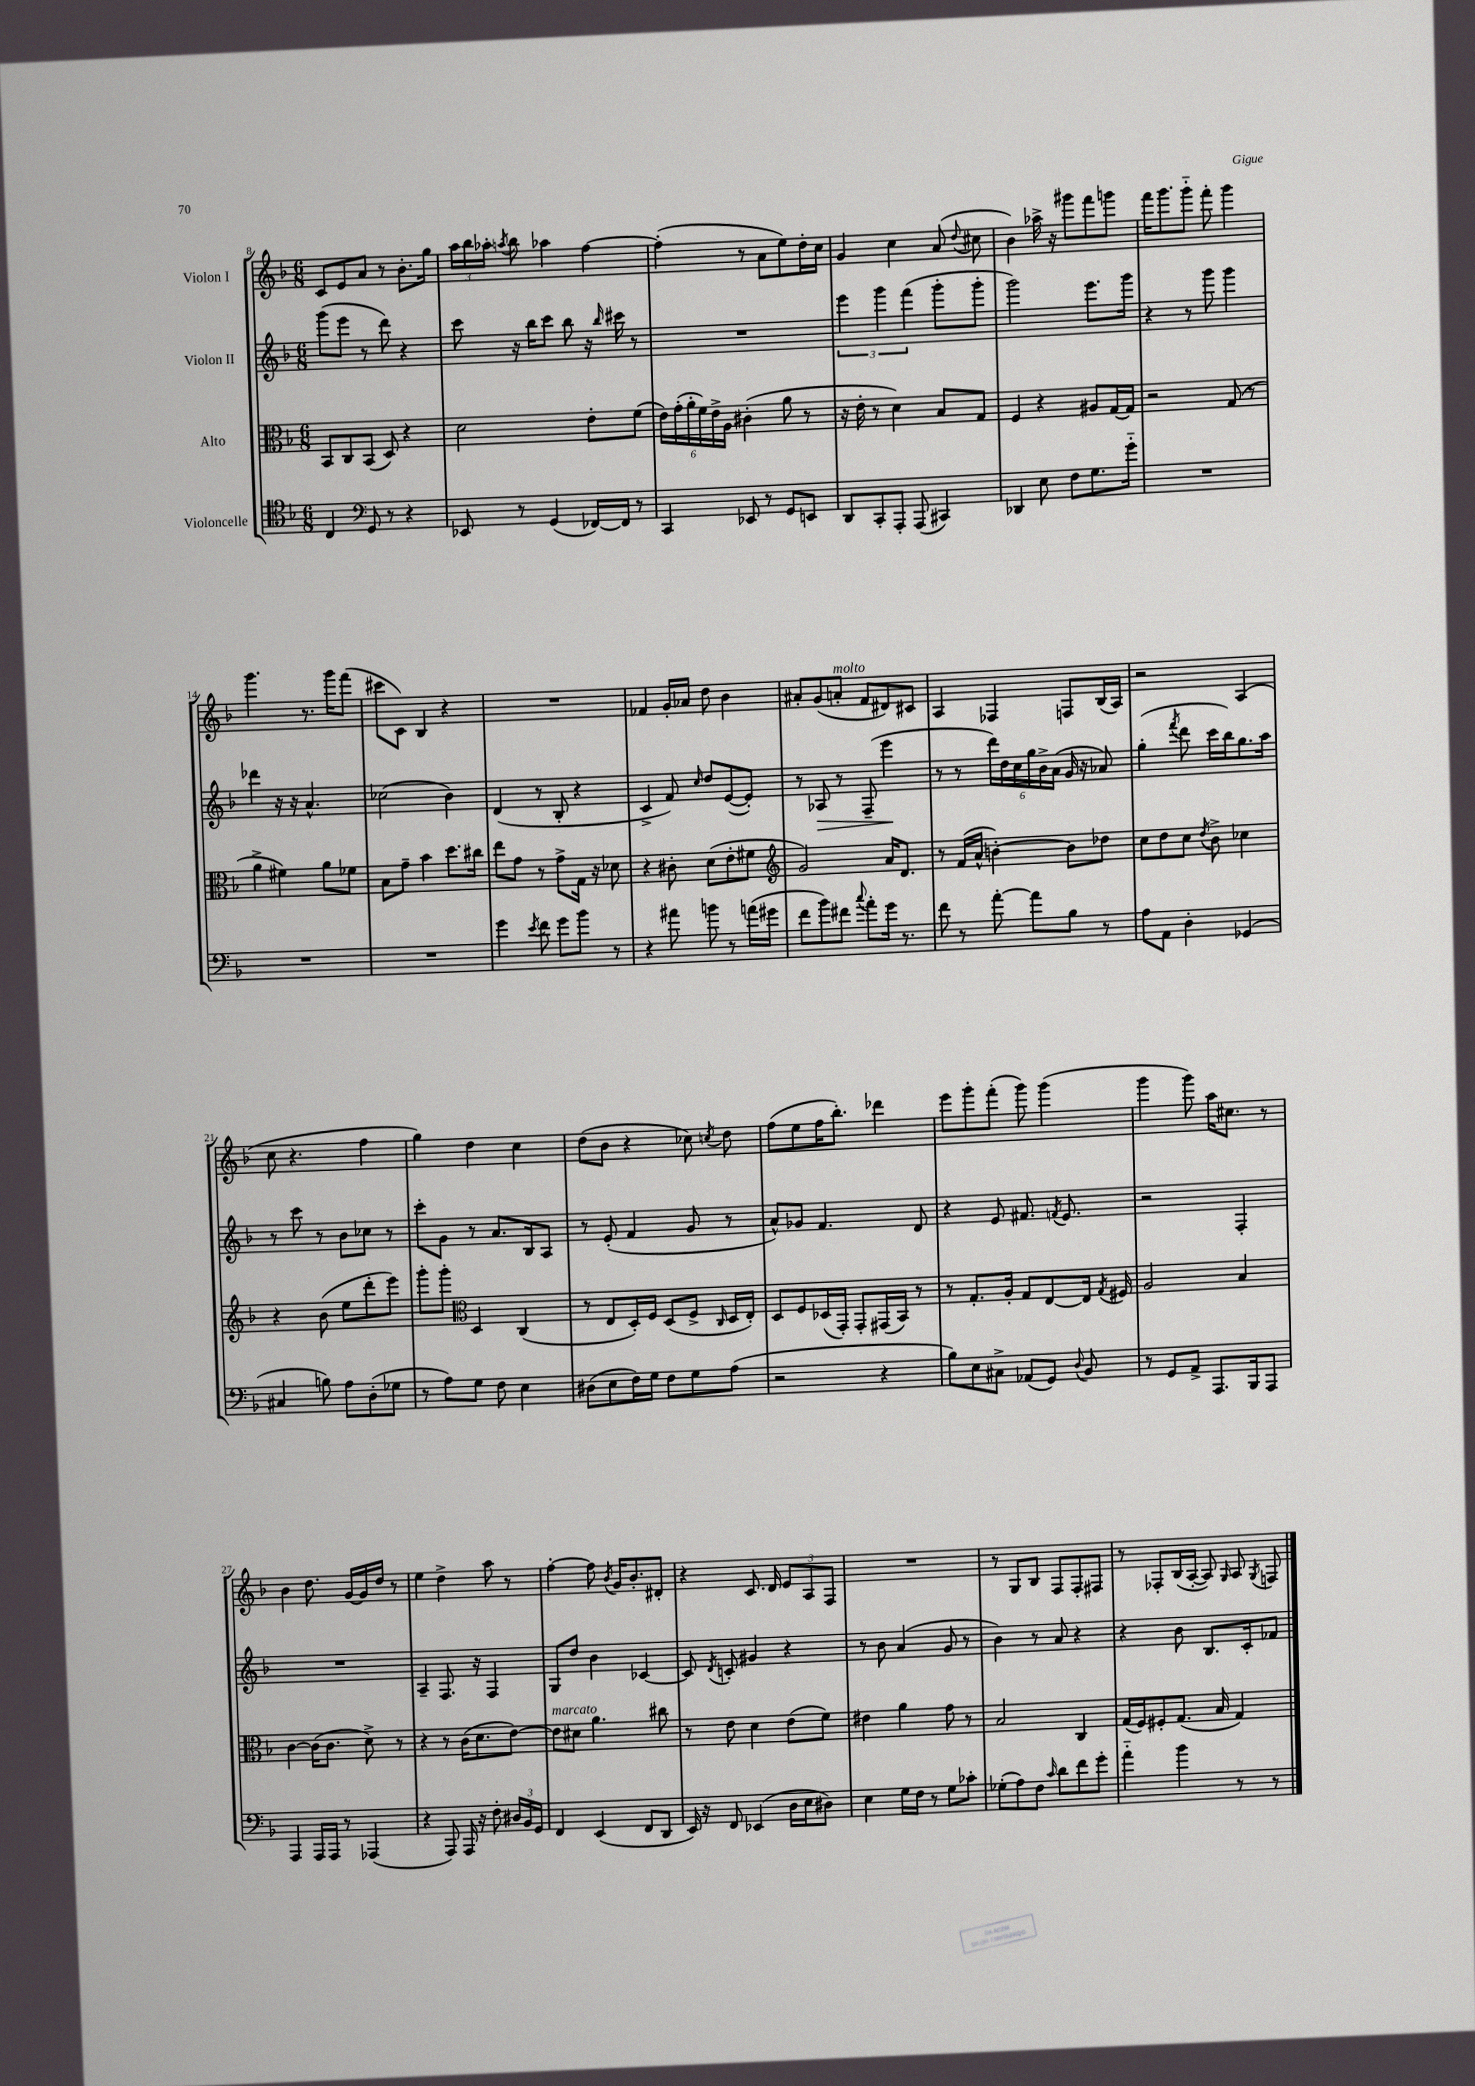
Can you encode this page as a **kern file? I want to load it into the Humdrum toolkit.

**kern	**kern	**kern	**kern
*staff4	*staff3	*staff2	*staff1
*clefC4	*clefC3	*clefG2	*clefG2
*k[b-]	*k[b-]	*k[b-]	*k[b-]
*M6/8	*M6/8	*M6/8	*M6/8
4C/	8BB-/L	(8ggg\L	8c/L
.	8C/	8eee\J	8e/
*clefF4	*	*	*
8GG/	(8BB-/J	8r	8a/J
8r	8D/)	8ddd\)	8r
4r	4r	4r	8.b-'\L
.	.	.	16gg\Jk
=	=	=	=
8EE-/	2d\	8ccc\	24aa\LL
.	.	.	24bb-\
.	.	.	24aa-'\JJ
.	.	.	8qaa/
8r	.	16r	8bb-\
.	.	16bb-\LK	.
(4GG/	.	8ccc\J	4aa-\
.	.	8bb-\	.
[16FF-/LL)	8e'\L	16r	[4ff\
.	.	16qqbb-/	.
16FF-/]JJ	.	16ccc#\	.
8r	(8f\J	8r	.
=	=	=	=
4CC/	24e\LL)	2.r	(4ff'\]
.	(24g'\	.	.
.	24a'\	.	.
.	24f\)	.	.
.	24e^\	.	.
.	24A\JJ	.	.
8EE-/	(4c#'\	.	8r
8r	.	.	8a\L
8GG/L	8a\	.	8ee\)
8EE/J	8r	.	16dd'\L
.	.	.	16cc\JJ
=	=	=	=
8DD/L	16r	6eee\	4g/
.	16e'\	.	.
8CC'/	8r	.	.
.	.	6ggg\	.
8AAA'/J	4d\)	.	4cc\
.	.	(6fff\	.
(8AAA/	.	.	.
4CC#/)	8B-/L	8ggg'\L	(8a/
.	.	.	8qqdd/
.	8G/J	8ggg'\J	8cc#\
=	=	=	=
4DD-/	4F/	2ggg\)	4b-\)
8E\	4r	.	16aa-^\
.	.	.	16r
8F\L	.	.	8ggg#\L
8.G\	8A#/L	8.eee\L	8fff\
.	[16G/L	.	8ggg\J
16g'~\Jk	16G/]JJ	16ggg\Jk	.
=	=	=	=
2.r	2r	4r	16fff\LK
.	.	.	8.ggg\
.	.	8r	8ggg'~\J
.	.	8ggg\	8fff'\
.	(8G/	4ggg\	4ggg\
.	8r	.	.
=	=	=	=
2.r	4a^\	4ddd-\	4.ggg\
.	4f#\)	16r	.
.	.	16r	.
.	.	4.a^^/	8.r
.	8a\L	.	.
.	.	.	16ggg\LK
.	8f-\J	.	(8fff\J
=	=	=	=
2.r	8B-\L	(2cc-\	8ccc#\L
.	8g~\J	.	8c\J)
.	4b-\	.	4B-/
.	8.dd\L	4b-\)	4r
.	16cc#\Jk	.	.
=	=	=	=
4g\	8ee\L	(4d/	2.r
.	8g\J	.	.
8qe/	.	.	.
8f\	8r	8r	.
8g\L	8g^\L	8B-'/	.
8b-\J	16G\Jk	4r	.
.	16r	.	.
8r	8d-\	.	.
=	=	=	=
4r	4r	4c^/	4f-/
8a#\	8c#'\	8f/)	16g'/LL
.	.	.	16a-/JJ
.	.	16qqcc/	.
8b\	(8d\L	8dd/L	8dd\
8r	8e'\	([8e/	4b-\
(16a\LL	8f#\J	8e'/]J)	.
16g#\JJ	.	.	.
=	=	=	=
*	*clefG2	*	*
8f\L	2g/)	8r	8a#'/L
8b-\)	.	8A-/	(8g/
8f#\J	.	8r	8a'/J
8qqcc/	.	.	.
8a'\L	.	(8F~/	8f/L
16g\Jk	16a/LK	4eee\	8d#/)
8.r	8.d/J	.	.
.	.	.	8c#/J
=	=	=	=
8f\	8r	8r	4A/
8r	(16f/LL	8r	.
.	16a^^/JJ	.	.
[8a'\	[4b'\)	24ddd\LL)	4F-/
.	.	24dd\	.
.	.	24cc\	.
8a\]L	.	24gg\	.
.	.	24b-^\	.
.	.	(24a\JJ	.
8B-\J	8b\]L	16g/	8F/L
.	.	16r	.
8r	8dd-\J	8a-/)	(16B-/L
.	.	.	16A/JJ)
=	=	=	=
8A\L	8cc\L	(4gg'\	2r
8AA\J	8dd\	.	.
.	.	8qfff/	.
4D'\	8cc\J	8ddd\	.
.	8qdd/	.	.
.	8b-^\	16ccc\LL	.
.	.	16bb-\J)	.
(4GG-/	4cc-\	8.gg\	(4A/
.	.	16aa\Jk	.
=	=	=	=
4C#/	4r	8r	8cc\
.	.	8ccc\	4.r
8B\)	(8b-\	8r	.
8A\L	8ee\L	8b-\L	.
(8D'\	8ddd'\	8cc-\J	4ff\
8G-\J	8eee\J)	8r	.
=	=	=	=
8r	8ggg'\L	8ccc'\L	4gg\)
8A\L)	8ggg'\J	8g\J	.
*	*clefC3	*	*
8G\J	4D/	8r	4dd\
8F\	.	8.a/L	.
4E\	(4C/	.	4cc\
.	.	16B-/k	.
.	.	8A/J	.
=	=	=	=
(8D#\L	8r	8r	(8dd\L
8E\	8E/L	(8e'/	8b-\J
16F\L)	16D'/L)	4f/	4r
16G\JJ	16F/JJ	.	.
8F\L	(8D/L	.	.
8G\	8F^/J	8g/	8cc-\)
.	16qqC/	.	8qcc/
(8A\J	16D/LL	8r	8dd\
.	16E'/JJ)	.	.
=	=	=	=
2r	8D/L	8a^^/L)	(8ff\L
.	8F/	8g-/J	8ee\
.	(16D-/L	4.f/	16ff\K
.	16GG'/JJ)	.	8.bb-'\J)
.	8GG'/L	.	.
4r	(16GG#/L	.	4ddd-\
.	16BB-/JJ)	.	.
.	8r	8d/	.
=	=	=	=
8B-\L)	8r	4r	8eee\L
8E\	8.G'/L	.	8ggg'\
8C#^\J	.	8e/	(8fff'\J
.	16A'/Jk	.	.
(8AA-/L	8G/L	8.f#/	8ggg\)
8GG/J)	[8E/	.	(4ggg\
.	.	8qf/	.
.	.	8.e/	.
8qqD/	.	.	.
8BB-/	16E/]Jk	.	.
.	8qG/	.	.
.	16F#/	.	.
=	=	=	=
8r	2A/	2r	4ggg\
8GG/L	.	.	.
8AA^/J	.	.	8ggg\)
8.AAA/L	.	.	16aa\LK
.	.	.	8.cc#\J
.	4B-/	4F'/	.
16BBB-/k	.	.	.
8AAA/J	.	.	8r
=	=	=	=
4AAA/	[4c\	2.r	4b-\
16AAA/LL	(16c\]LK	.	8.dd\
16AAA/JJ	8.c\J	.	.
8r	.	.	.
.	.	.	[16g/LL
(4AAA-/	8d^\)	.	16g/]
.	.	.	16dd/JJ
.	8r	.	8r
=	=	=	=
4r	4r	4A~/	4ee\
8AAA/)	8r	8.F/	4dd^\
16AAA/	(16c\LK	.	.
16r	8.d\	16r	.
8F'\	.	4F/	8aa\
24D#/LL	[8e\J)	.	8r
24BB-/	.	.	.
24GG/JJ	.	.	.
=	=	=	=
4FF/	8e\]L	8G/L	[4ff'\
.	8d#\J	8dd/J	.
(4EE/	4.a\	4b-\	8ff\]
.	.	.	8qb-/
.	.	.	16g/LK
.	.	.	8.b-'/
8FF/L	.	[4c-/	.
8DD/J	8cc#\	.	8d#'/J
=	=	=	=
16EE/)	8r	8c-/]	4r
16r	.	.	.
.	.	8qd/	.
8FF/	8e\	8c'/	.
(4EE-/	4d\	4g#/	8.c/
.	.	.	16d/
16D\LL	(8e\L	4r	12e/L
16E\J	.	.	.
.	.	.	12A/
8D#\J)	8f\J)	.	.
.	.	.	12F/J
=	=	=	=
4E\	4e#\	8r	2.r
.	.	8b-\	.
16G\LL	4a\	(4a/	.
16F\JJ	.	.	.
8r	.	.	.
8G\L	8g\	8g/	.
8c-'\J	8r	8r	.
=	=	=	=
(8G-'\L	2B-/	4b-\)	8r
8A\)	.	.	8G/L
8F\J	.	8r	8B-/J
16qqc/	.	.	.
8d\L	.	8a/	8F/L
8f\	4C/	4r	8F'/
8g'\J	.	.	8F#/J
=	=	=	=
4a'~\	(16G/LL	4r	8r
.	16F/J)	.	.
.	8F#'/	.	8F-'/L
4b-\	(8.G/J	8b-\	(16B-/L
.	.	.	[16A'/JJ
.	.	8.B-/L	8A/])
.	16B-/	.	.
.	.	.	16qqG/
8r	4G/)	.	8A/
.	.	16c'/k	.
.	.	.	8qG/
8r	.	8f-/J	8F/
==	==	==	==
*-	*-	*-	*-
